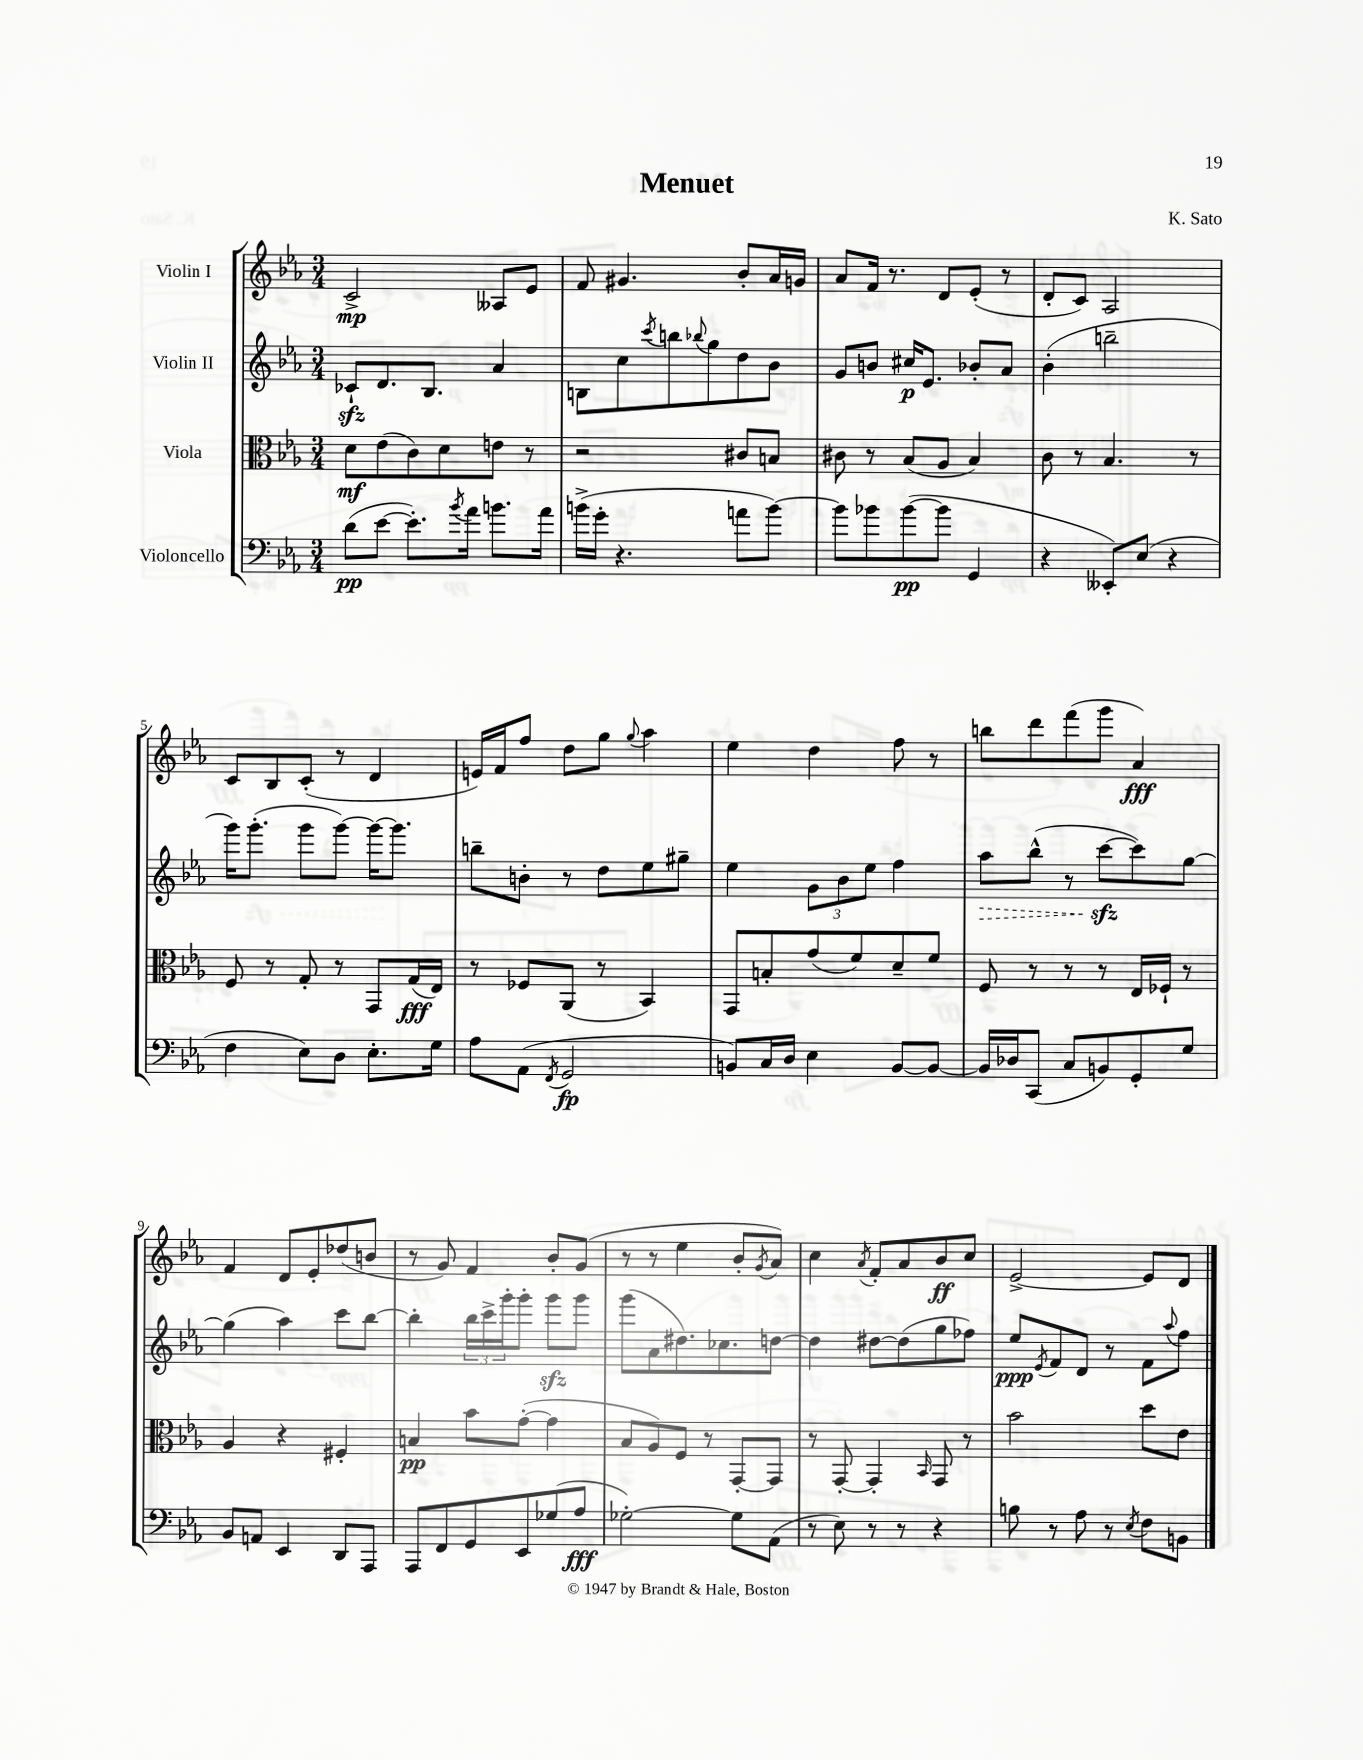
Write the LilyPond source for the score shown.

\header { title = "Menuet" composer = "K. Sato" }
<<
\new StaffGroup <<
\new Staff = "s0" \with { instrumentName = "Violin I" } {
    \clef treble \key ees \major \numericTimeSignature \time 3/4
    c'2->\mp aeses8 ees'8 |
    f'8 gis'4. bes'8-. aes'16 g'16 |
    aes'8 f'16 r8. d'8 ees'8-.( r8 |
    d'8-. c'8) aes2 |
    c'8 bes8 c'8-.( r8 d'4 |
    e'16) f'16 f''8 d''8 g''8 \appoggiatura { g''8 } aes''4 |
    ees''4 d''4 f''8 r8 |
    b''8 d'''8 f'''8( g'''8 aes'4\fff) |
    f'4 d'8 ees'8-. des''8( b'8 |
    r8 g'8) f'4 bes'8-. g'8( |
    r8 r8 ees''4 bes'8-. \acciaccatura { g'8 } aes'8) |
    c''4 \acciaccatura { aes'8 } f'8-. aes'8 bes'8\ff c''8 |
    ees'2~-> ees'8 d'8 \bar "|." |
}
\new Staff = "s1" \with { instrumentName = "Violin II" } {
    \clef treble \key ees \major \numericTimeSignature \time 3/4
    ces'8-!\sfz d'8. bes8. aes'4 |
    b8 c''8 \acciaccatura { c'''8 } b''8 \appoggiatura { bes''8 } g''8 d''8 bes'8 |
    g'8 b'8 cis''16\p ees'8. bes'8-. aes'8 |
    bes'4-.( b''2-- |
    g'''16) g'''8.-.( g'''8 g'''8~) g'''16~ g'''8. |
    b''8-- b'8-. r8 d''8 ees''8 gis''8-- |
    ees''4 \tuplet 3/2 { g'8 bes'8 ees''8 } f''4 |
    \once \override Hairpin.style = #'dashed-line aes''8\> bes''8-^( r8 c'''8~\sfz\! c'''8) g''8~ |
    g''4( aes''4) c'''8 bes''8~ |
    bes''4-. \tuplet 3/2 { bes''16 c'''16-> g'''16-. } g'''8-. g'''8\sfz g'''8 |
    g'''8( aes'8 dis''8.) ces''8. d''8~ |
    d''4 dis''8~ dis''8( g''8 fes''8) |
    ees''8\ppp \acciaccatura { ees'8 } f'8 d'8 r8 f'8 \appoggiatura { aes''8 } f''8 \bar "|." |
}
\new Staff = "s2" \with { instrumentName = "Viola" } {
    \clef alto \key ees \major \numericTimeSignature \time 3/4
    d'8\mf ees'8( c'8) d'8 e'8 r8 |
    r2 cis'8 b8 |
    cis'8 r8 bes8( aes8 bes4) |
    c'8 r8 bes4. r8 |
    f8 r8 g8-. r8 g,8 g16\fff( ees16) |
    r8 fes8 aes,8( r8 bes,4) |
    g,8 b8-. g'8( f'8) d'8-- f'8 |
    f8 r8 r8 r8 ees16 fes16-! r8 |
    aes4 r4 fis4-. |
    b4\pp bes'8 g'8~-.( g'4 |
    bes8 aes8) f8 r8 g,8~-. g,8 |
    r8 g,8~-. g,4-. \grace { bes,16 } g,8 r8 |
    bes'2 d''8 ees'8 \bar "|." |
}
\new Staff = "s3" \with { instrumentName = "Violoncello" } {
    \clef bass \key ees \major \numericTimeSignature \time 3/4
    d'8\pp( ees'8~ ees'8.-.) \acciaccatura { bes'8 } aes'16 b'8. aes'16 |
    b'16->( g'16-. r4. a'8 b'8~) |
    b'8 bes'8 bes'8~\pp( bes'8 g,4 |
    r4 eeses,8-.) ees8( r4 |
    f4 ees8) d8 ees8.-. g16 |
    aes8 aes,8( \acciaccatura { f,8 } g,2\fp |
    b,8) c16 d16 ees4 b,8~ b,8~ |
    b,16 des16 c,8( c8 b,8) g,8-. g8 |
    bes,8 a,8 ees,4 d,8 aes,,8 |
    aes,,8 f,8 g,8 ees,8 ges8( aes8\fff |
    ges2~-.) ges8 aes,8( |
    r8 ees8) r8 r8 r4 |
    b8 r8 aes8 r8 \acciaccatura { ees8 } f8 b,8 \bar "|." |
}
>>
>>
